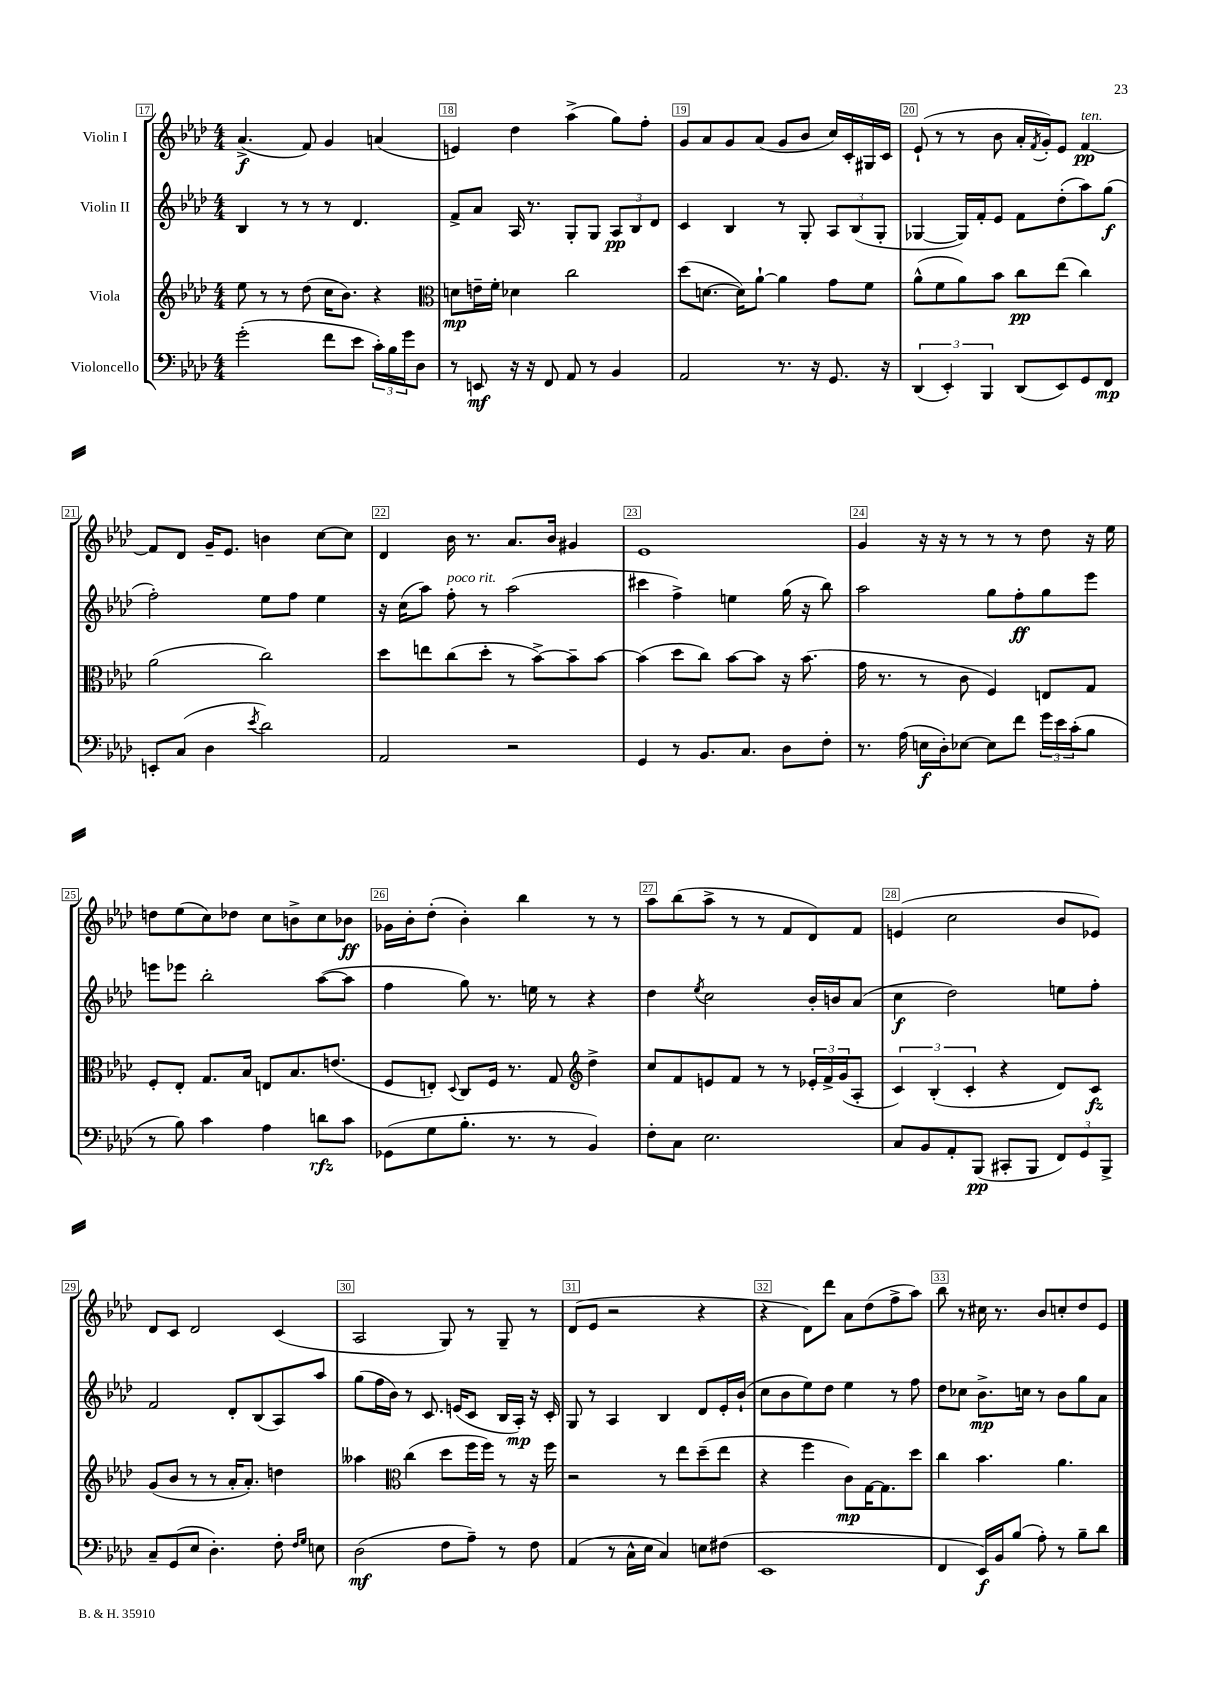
<<
\new StaffGroup <<
\new Staff = "s0" \with { instrumentName = "Violin I" } {
    \clef treble \key aes \major \numericTimeSignature \time 4/4
    aes'4.->\f( f'8) g'4 a'4( |
    e'4) des''4 aes''4->( g''8) f''8-. |
    g'8 aes'8 g'8 aes'8( g'8 bes'8 c''16) c'16-. gis16 c'16 |
    ees'8-!( r8 r8 bes'8 aes'16-. \acciaccatura { f'8 } g'16-.) ees'8 f'4~\pp^\markup { \italic "ten." } |
    f'8 des'8 g'16-- ees'8. b'4 c''8~ c''8 |
    des'4 bes'16 r8. aes'8. bes'16 gis'4 |
    ees'1 |
    g'4 r16 r16 r8 r8 r8 des''8 r16 ees''16 |
    d''8 ees''8( c''8) des''8 c''8 b'8-> c''8 bes'8\ff |
    ges'16 bes'16-. des''8-.( bes'4-.) bes''4 r8 r8 |
    aes''8 bes''8( aes''8-> r8 r8 f'8 des'8) f'8 |
    e'4( c''2 bes'8 ees'8) |
    des'8 c'8 des'2 c'4( |
    aes2 g8) r8 g8-- r8 |
    des'8( ees'8 r2 r4 |
    r4 des'8) des'''8 aes'8 des''8( f''8-> aes''8) |
    bes''8 r8 cis''16 r8. bes'8 c''8-. des''8 ees'8 \bar "|." |
}
\new Staff = "s1" \with { instrumentName = "Violin II" } {
    \clef treble \key aes \major \numericTimeSignature \time 4/4
    bes4 r8 r8 r8 des'4. |
    f'8-> aes'8 aes16 r8. g8-. g8 \tuplet 3/2 { aes8\pp bes8 des'8 } |
    c'4 bes4 r8 g8-. \tuplet 3/2 { aes8 bes8( g8-. } |
    ges4~ ges16) f'16-. ees'8 f'8 des''8-.( aes''8) g''8\f( |
    f''2-.) ees''8 f''8 ees''4 |
    r16 c''16( aes''8) f''8-.^\markup { \italic "poco rit." } r8 aes''2( |
    cis'''4 f''4->) e''4 g''16( r16 bes''8) |
    aes''2 g''8 f''8-.\ff g''8 ees'''8 |
    e'''8 ees'''8 bes''2-. aes''8~( aes''8 |
    f''4 g''8) r8. e''16 r8 r4 |
    des''4 \acciaccatura { ees''8 } c''2 bes'16-. b'16 aes'8( |
    c''4\f des''2) e''8 f''8-. |
    f'2 des'8-. bes8( aes8) aes''8 |
    g''8( f''16 bes'16) r8 c'8. e'16( c'8 bes16 aes16-.\mp) r16 c'16-. |
    g8 r8 aes4 bes4 des'8 ees'16-. bes'16-!( |
    c''8 bes'8 ees''8) des''8 ees''4 r8 f''8 |
    des''8 ces''8 bes'8.->\mp c''16 r8 bes'8 g''8 aes'8 \bar "|." |
}
\new Staff = "s2" \with { instrumentName = "Viola" } {
    \clef treble \key aes \major \numericTimeSignature \time 4/4
    ees''8 r8 r8 des''8( c''16 bes'8.) r4 |
    \clef alto d'8\mp e'16-- f'16-. des'4 c''2 |
    des''8( d'8.~ d'16) aes'8~-! aes'4 g'8 f'8 |
    aes'8-^( f'8 aes'8) bes'8 c''8\pp ees''8( c''4) |
    aes'2( c''2) |
    des''8 e''8 c''8( des''8-. r8 bes'8~->) bes'8-- bes'8~ |
    bes'4( des''8 c''8) bes'8~ bes'8 r16 bes'8.( |
    g'16 r8. r8 c'8 f4) e8 g8 |
    f8-. ees8-. g8. bes16 e8 bes8. e'8.( |
    f8 e8-.) \appoggiatura { des8 } c8 f16 r8. g8 \clef treble des''4-> |
    c''8 f'8 e'8 f'8 r8 r8 \tuplet 3/2 { ees'16-. f'16-> g'16( } aes8-. |
    \tuplet 3/2 { c'4) bes4-.( c'4-. } r4 des'8) c'8\fz |
    g'8( bes'8 r8 r8 aes'16-. aes'8.-.) d''4 |
    aeses''4 \clef alto c''4( des''8 f''16 f''16) r8 r16 f''16 |
    r2 r8 ees''8 des''8--( ees''8 |
    r4 f''4 c'8\mp) g16~ g8. des''8 |
    c''4 bes'4. aes'4. \bar "|." |
}
\new Staff = "s3" \with { instrumentName = "Violoncello" } {
    \clef bass \key aes \major \numericTimeSignature \time 4/4
    g'2-.( f'8 ees'8 \tuplet 3/2 { c'16-.) bes16 g'16 } des8 |
    r8 e,8\mf r16 r16 f,8 aes,8 r8 bes,4 |
    aes,2 r8. r16 g,8. r16 |
    \tuplet 3/2 { des,4( ees,4-.) bes,,4 } des,8( ees,8) g,8 f,8\mp |
    e,8-. c8( des4 \acciaccatura { ees'8 } des'2) |
    aes,2 r2 |
    g,4 r8 bes,8. c8. des8 f8-. |
    r8. aes16( e16\f des16-.) ees8~ ees8 f'8 \tuplet 3/2 { g'16 ees'16 c'16-.( } bes8 |
    r8 bes8) c'4 aes4 d'8\rfz c'8 |
    ges,8( g8 bes8.-. r8. r8 bes,4) |
    f8-. c8 ees2. |
    c8 bes,8 aes,8-. bes,,8\pp( cis,8-. bes,,8 \tuplet 3/2 { f,8) g,8 bes,,8-> } |
    c8-- g,8( ees8 des4.-.) f8-. \grace { f16 g16 } e8 |
    des2\mf( f8 aes8--) r8 f8 |
    aes,4( r8 c16-^ ees16 c4) e8 fis8( |
    ees,1 |
    f,4 ees,16\f) bes,16 bes8( aes8-.) r8 bes8-- des'8 \bar "|." |
}
>>
>>
\layout { \context { \Score currentBarNumber = #17 \override BarNumber.break-visibility = ##(#f #t #t) barNumberVisibility = #all-bar-numbers-visible \override BarNumber.stencil = #(make-stencil-boxer 0.1 0.3 ly:text-interface::print) } }
